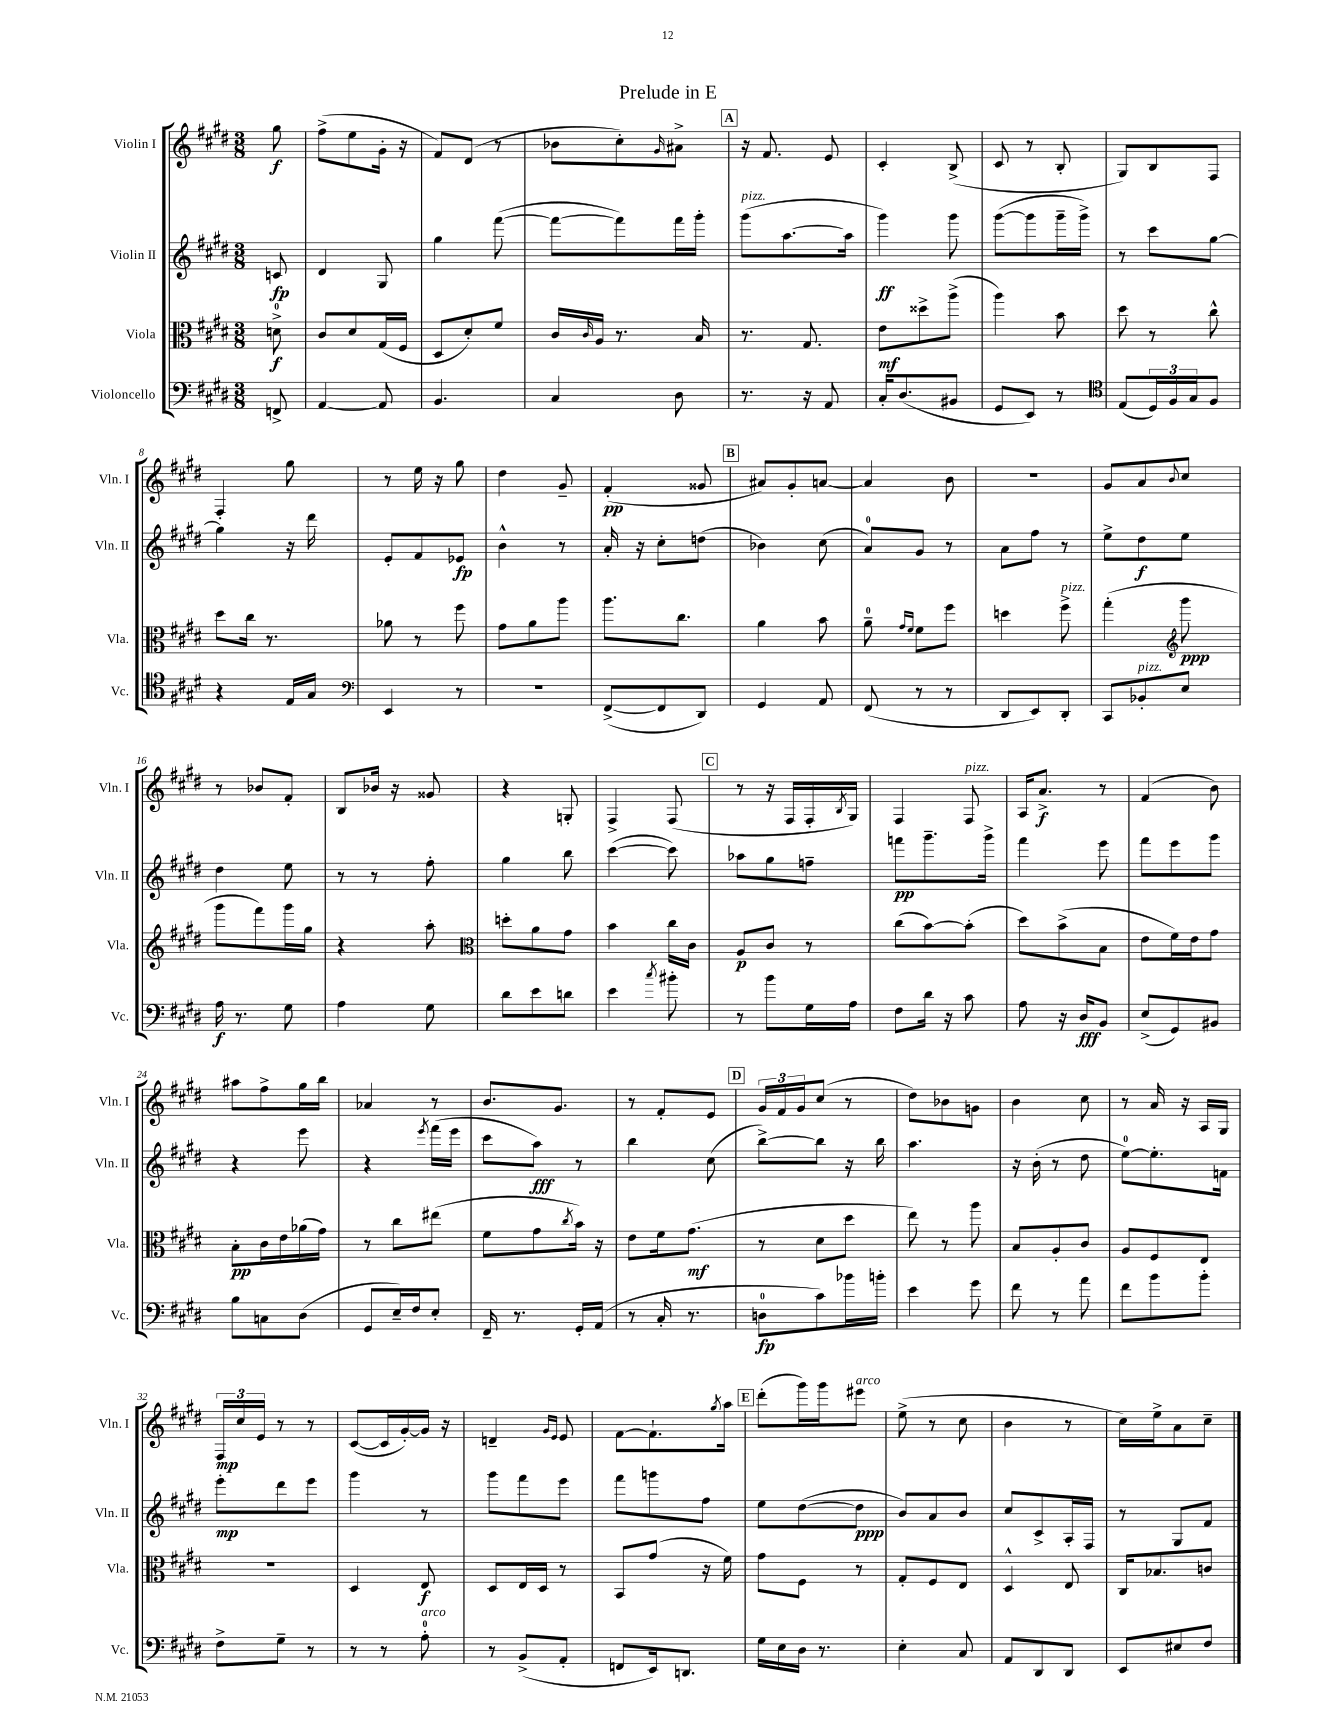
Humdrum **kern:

**kern	**dynam	**kern	**dynam	**kern	**dynam	**kern	**dynam
*part4	*part4	*part3	*part3	*part2	*part2	*part1	*part1
*staff4	*staff4	*staff3	*staff3	*staff2	*staff2	*staff1	*staff1
*I"Violoncello	*	*I"Viola	*	*I"Violin II	*	*I"Violin I	*
*I'Vc.	*	*I'Vla.	*	*I'Vln. II	*	*I'Vln. I	*
*clefF4	*	*clefC3	*	*clefG2	*	*clefG2	*
*k[f#c#g#d#]	*	*k[f#c#g#d#]	*	*k[f#c#g#d#]	*	*k[f#c#g#d#]	*
*M3/8	*	*M3/8	*	*M3/8	*	*M3/8	*
=	=	=	=	=	=	=	=
8FFn^/	.	8dn^\	f	8cn/	fp	8gg#\	f
=1	=1	=1	=1	=1	=1	=1	=1
[4AA/	.	8c#/L	.	4d#/	.	(8ff#^\L	.
.	.	8d#/	.	.	.	8ee\	.
8AA/]	.	(16G#/L	.	8G#/	.	16g#'\Jk	.
.	.	16F#/JJ	.	.	.	16r	.
=2	=2	=2	=2	=2	=2	=2	=2
4.BB/	.	8D#/L	.	4gg#\	.	8f#/L)	.
.	.	8d#'/)	.	.	.	(8d#/J	.
.	.	8f#/J	.	([8fff#\	.	8r	.
=3	=3	=3	=3	=3	=3	=3	=3
4C#/	.	16c#/LL	.	8fff#\L_	.	8b-X\L	.
.	.	16qqc#/	.	.	.	.	.
.	.	16A/JJ	.	.	.	.	.
.	.	8.r	.	8fff#\])	.	8cc#'\)	.
.	.	.	.	.	.	16qqg#/	.
8D#\	.	.	.	16fff#\L	.	8a#X^\J	.
.	.	16B/	.	16ggg#'\JJ	.	.	.
!!LO:REH:place=s1:t=A
=4	=4	=4	=4	=4	=4	=4	=4
!	!	!	!	!LO:TX:a:i:t=pizz.	!	!	!
8.r	.	8.r	.	(8ggg#\L	.	16r	.
.	.	.	.	.	.	8.f#/	.
.	.	.	.	[8.aa\	.	.	.
16r	.	8.G#/	.	.	.	.	.
8AA/	.	.	.	.	.	8e/	.
.	.	.	.	16aa\Jk]	.	.	.
=5	=5	=5	=5	=5	=5	=5	=5
16C#'/KL	.	8e\L	mf	4ggg#\)	ff	4c#'/	.
(8.D#/	.	.	.	.	.	.	.
.	.	8dd##X^\	.	.	.	.	.
8BB#X/J	.	(8aa^\J	.	8ggg#\	.	(8B^/	.
=6	=6	=6	=6	=6	=6	=6	=6
8GG#/L	.	4aa\)	.	([8ggg#\L	.	8c#/	.
8EE/J)	.	.	.	8ggg#\]	.	8r	.
8r	.	8b\	.	16ggg#~\L	.	8B'/	.
.	.	.	.	16ggg#^\JJ)	.	.	.
=7	=7	=7	=7	=7	=7	=7	=7
*clefC4	*	*	*	*	*	*	*
(8E/L	.	8dd#\	.	8r	.	8G#/L)	.
24D#/L)	.	8r	.	8ccc#\L	.	8B/	.
24F#/	.	.	.	.	.	.	.
24G#/J	.	.	.	.	.	.	.
8F#/J	.	8cc#^^\	.	[8gg#\J	.	8F#/J	.
!!LO:LB:g=z
=8	=8	=8	=8	=8	=8	=8	=8
4r	.	8dd#\L	.	4gg#\]	.	4F#'/	.
.	.	16cc#\Jk	.	.	.	.	.
.	.	8.r	.	.	.	.	.
16E/LL	.	.	.	16r	.	8gg#\	.
16G#/JJ	.	.	.	16ddd#\	.	.	.
=9	=9	=9	=9	=9	=9	=9	=9
*clefF4	*	*	*	*	*	*	*
4EE/	.	8a-X\	.	8e'/L	.	8r	.
.	.	8r	.	8f#/	.	16ee\	.
.	.	.	.	.	.	16r	.
8r	.	8ff#\	.	8e-X/J	fp	8gg#\	.
=10	=10	=10	=10	=10	=10	=10	=10
4.r	.	8g#\L	.	4b^^\	.	4dd#\	.
.	.	8a\	.	.	.	.	.
.	.	8aa\J	.	8r	.	8g#~/	.
=11	=11	=11	=11	=11	=11	=11	=11
([8FF#^/L	.	8.aa\L	.	16a'/	.	(4f#'/	pp
.	.	.	.	16r	.	.	.
8FF#/]	.	.	.	8cc#'\L	.	.	.
.	.	8.cc#\J	.	.	.	.	.
8DD#/J)	.	.	.	(8ddn\J	.	8g##X/	.
!!LO:REH:place=s1:t=B
=12	=12	=12	=12	=12	=12	=12	=12
4GG#/	.	4a\	.	4b-X\)	.	8a#X/L)	.
.	.	.	.	.	.	8g#'/	.
8AA/	.	8b\	.	(8cc#\	.	[8an/J	.
=13	=13	=13	=13	=13	=13	=13	=13
(8FF#/	.	8a~\	.	8a/L)	.	4a/]	.
.	.	16qqg#/LL	.	.	.	.	.
.	.	16qqf#/JJ	.	.	.	.	.
8r	.	8f#\L	.	8g#/J	.	.	.
8r	.	8ff#\J	.	8r	.	8b\	.
=14	=14	=14	=14	=14	=14	=14	=14
8DD#/L	.	4ddn\	.	8a\L	.	4.r	.
8EE/)	.	.	.	8ff#\J	.	.	.
!	!	!LO:TX:a:i:t=pizz.	!	!	!	!	!
8DD#'/J	.	8ff#^\	.	8r	.	.	.
=15	=15	=15	=15	=15	=15	=15	=15
8CC#/L	.	(4gg#'\	.	8ee^\L	.	8g#/L	.
!LO:TX:a:i:t=pizz.	!	!	!	!	!	!	!
8BB-X'/	.	.	.	8dd#\	f	8a/	.
*	*	*clefG2	*	*	*	*	*
.	.	.	.	.	.	8qqb/	.
8E/J	.	8ggg#\	ppp	8ee\J	.	8cc#/J	.
!!LO:LB:g=z
=16	=16	=16	=16	=16	=16	=16	=16
16A\	f	8ggg#\L	.	4dd#\	.	8r	.
8.r	.	.	.	.	.	.	.
.	.	8fff#\)	.	.	.	8b-X/L	.
8G#\	.	16ggg#\L	.	8ee\	.	8f#'/J	.
.	.	16gg#\JJ	.	.	.	.	.
=17	=17	=17	=17	=17	=17	=17	=17
4A\	.	4r	.	8r	.	8B/L	.
.	.	.	.	8r	.	16b-X/Jk	.
.	.	.	.	.	.	16r	.
8G#\	.	8aa'\	.	8ff#'\	.	8g##X/	.
=18	=18	=18	=18	=18	=18	=18	=18
*	*	*clefC3	*	*	*	*	*
8d#\L	.	8ddn'\L	.	4gg#\	.	4r	.
8e\	.	8a\	.	.	.	.	.
8dn\J	.	8g#\J	.	8bb\	.	8Gn'/	.
=19	=19	=19	=19	=19	=19	=19	=19
4e\	.	4b\	.	([4ccc#\	.	4F#^/	.
8qcc#/	.	.	.	.	.	.	.
8b#X'\	.	16cc#\LL	.	8ccc#\])	.	(8F#/	.
.	.	16c#\JJ	.	.	.	.	.
!!LO:REH:place=s1:t=C
=20	=20	=20	=20	=20	=20	=20	=20
8r	.	8A/L	p	8aa-X\L	.	8r	.
8b\L	.	8c#/J	.	8gg#\	.	16r	.
.	.	.	.	.	.	16F#/LL	.
16G#\L	.	8r	.	8ffn~\J	.	16F#'/	.
.	.	.	.	.	.	8qB/	.
16A\JJ	.	.	.	.	.	16G#/JJ)	.
=21	=21	=21	=21	=21	=21	=21	=21
8F#\L	.	(8cc#\L	.	8fffn\L	pp	4F#/	.
16d#\Jk	.	[8b\)	.	8.ggg#~\	.	.	.
16r	.	.	.	.	.	.	.
!	!	!	!	!	!	!LO:TX:a:i:t=pizz.	!
8c#\	.	(8b'\J]	.	.	.	8F#/	.
.	.	.	.	16ggg#^\Jk	.	.	.
=22	=22	=22	=22	=22	=22	=22	=22
8A\	.	8dd#\L)	.	4fff#\	.	16A/KL	.
.	.	.	.	.	.	8.a^/J	f
16r	.	(8b^\	.	.	.	.	.
16D#/KL	fff	.	.	.	.	.	.
8BB/J	.	8B\J	.	8eee\	.	8r	.
=23	=23	=23	=23	=23	=23	=23	=23
(8E^/L	.	8e\L	.	8fff#\L	.	(4f#/	.
8GG#/)	.	16f#\L)	.	8eee\	.	.	.
.	.	16e\J	.	.	.	.	.
8BB#X/J	.	8g#\J	.	8ggg#\J	.	8b\)	.
!!LO:LB:g=z
=24	=24	=24	=24	=24	=24	=24	=24
8B\L	.	8B'\L	pp	4r	.	8aa#X\L	.
8Cn\	.	16c#\L	.	.	.	8ff#^\	.
.	.	16e\	.	.	.	.	.
(8D#\J	.	(16a-X\	.	8eee\	.	16gg#\L	.
.	.	16g#\JJ)	.	.	.	16bb\JJ	.
=25	=25	=25	=25	=25	=25	=25	=25
8GG#/L	.	8r	.	4r	.	4a-X/	.
16E~/L)	.	8cc#\L	.	.	.	.	.
16F#/J	.	.	.	.	.	.	.
.	.	.	.	8qeee/	.	.	.
8E'/J	.	(8ee#X\J	.	(16fff#\LL	.	8r	.
.	.	.	.	16eee\JJ	.	.	.
=26	=26	=26	=26	=26	=26	=26	=26
16FF#~/	.	8f#\L	.	8ccc#\L	.	8.b/L	.
8.r	.	.	.	.	.	.	.
.	.	8g#\	.	8aa\J)	fff	.	.
.	.	.	.	.	.	8.g#/J	.
.	.	8qcc#/	.	.	.	.	.
16GG#'/LL	.	16b\Jk)	.	8r	.	.	.
(16AA/JJ	.	16r	.	.	.	.	.
=27	=27	=27	=27	=27	=27	=27	=27
8r	.	8e\L	.	4bb\	.	8r	.
16C#'/	.	16f#\k	.	.	.	8f#'/L	.
8.r	.	(8.g#\J	mf	.	.	.	.
.	.	.	.	(8cc#\	.	8e/J	.
!!LO:REH:place=s1:t=D
=28	=28	=28	=28	=28	=28	=28	=28
8Dn\L	fp	8r	.	[8bb^\L)	.	24g#/LL	.
.	.	.	.	.	.	24f#/	.
.	.	.	.	.	.	24g#/J	.
8c#\)	.	8d#\L	.	8bb\J]	.	(8cc#/J	.
16b-X\L	.	8dd#\J	.	16r	.	8r	.
16bn'\JJ	.	.	.	16bb\	.	.	.
=29	=29	=29	=29	=29	=29	=29	=29
4e\	.	8ee\)	.	4.aa\	.	8dd#\L)	.
.	.	8r	.	.	.	8b-X\	.
8g#\	.	8aa\	.	.	.	8gn\J	.
=30	=30	=30	=30	=30	=30	=30	=30
8f#\	.	8B/L	.	16r	.	4b\	.
.	.	.	.	(16b'\	.	.	.
8r	.	8A'/	.	8r	.	.	.
8a\	.	8c#/J	.	8dd#\	.	8cc#\	.
=31	=31	=31	=31	=31	=31	=31	=31
8f#\L	.	8A/L	.	[8ee\L)	.	8r	.
8b\	.	8F#/	.	8.ee'\]	.	16a/	.
.	.	.	.	.	.	16r	.
8b'\J	.	8E/J	.	.	.	16A/LL	.
.	.	.	.	16fn\Jk	.	16G#/JJ	.
!!LO:LB:g=z
=32	=32	=32	=32	=32	=32	=32	=32
8F#^\L	.	4.r	.	8eee'\L	mp	24F#/LL	mp
.	.	.	.	.	.	24cc#/	.
.	.	.	.	.	.	24e/JJ	.
8G#~\J	.	.	.	8ddd#\	.	8r	.
8r	.	.	.	8eee\J	.	8r	.
=33	=33	=33	=33	=33	=33	=33	=33
8r	.	4D#/	.	4ggg#\	.	([8c#/L	.
8r	.	.	.	.	.	16c#/L]	.
.	.	.	.	.	.	[16g#'/)	.
!LO:TX:a:i:t=arco	!	!	!	!	!	!	!
8A'\	.	8E/	f	8r	.	16g#/JJ]	.
.	.	.	.	.	.	16r	.
=34	=34	=34	=34	=34	=34	=34	=34
8r	.	8D#/L	.	8ggg#\L	.	4dn~/	.
(8BB^/L	.	16E/L	.	8fff#\	.	.	.
.	.	16D#/JJ	.	.	.	.	.
.	.	.	.	.	.	16qqg#/LL	.
.	.	.	.	.	.	16qqe/JJ	.
8AA'/J	.	8r	.	8eee\J	.	8e/	.
=35	=35	=35	=35	=35	=35	=35	=35
8FFn/L	.	8BB/L	.	8fff#\L	.	[8f#\L	.
16EE/k)	.	(8g#/J	.	8gggn\	.	8.f#`\]	.
8.DDn/J	.	.	.	.	.	.	.
.	.	16r	.	8ff#\J	.	.	.
.	.	.	.	.	.	8qgg#/	.
.	.	16f#\)	.	.	.	16aa\Jk	.
!!LO:REH:place=s1:t=E
=36	=36	=36	=36	=36	=36	=36	=36
16G#\LL	.	8g#\L	.	8ee\L	.	(8ddd#'\L	.
16E\	.	.	.	.	.	.	.
16D#\JJ	.	8F#\J	.	([8dd#\	.	16ggg#\L)	.
8.r	.	.	.	.	.	16ggg#\J	.
!	!	!	!	!	!	!LO:TX:a:i:t=arco	!
.	.	8r	.	8dd#\J]	ppp	8eee#X\J	.
=37	=37	=37	=37	=37	=37	=37	=37
4E'\	.	8G#'/L	.	8b/L)	.	(8ee^\	.
.	.	8F#/	.	8a/	.	8r	.
8C#/	.	8E/J	.	8b/J	.	8cc#\	.
=38	=38	=38	=38	=38	=38	=38	=38
8AA/L	.	4D#^^/	.	8cc#/L	.	4b\	.
8DD#/	.	.	.	8c#^/	.	.	.
8DD#/J	.	8E/	.	16A'/L	.	8r	.
.	.	.	.	16F#/JJ	.	.	.
=39	=39	=39	=39	=39	=39	=39	=39
8EE/L	.	16C#/KL	.	8r	.	16cc#\LL)	.
.	.	8.B-X/	.	.	.	16ee^\J	.
8E#X/	.	.	.	8G#/L	.	8a\	.
8F#/J	.	8cn/J	.	8f#/J	.	8cc#~\J	.
==	==	==	==	==	==	==	==
*-	*-	*-	*-	*-	*-	*-	*-
